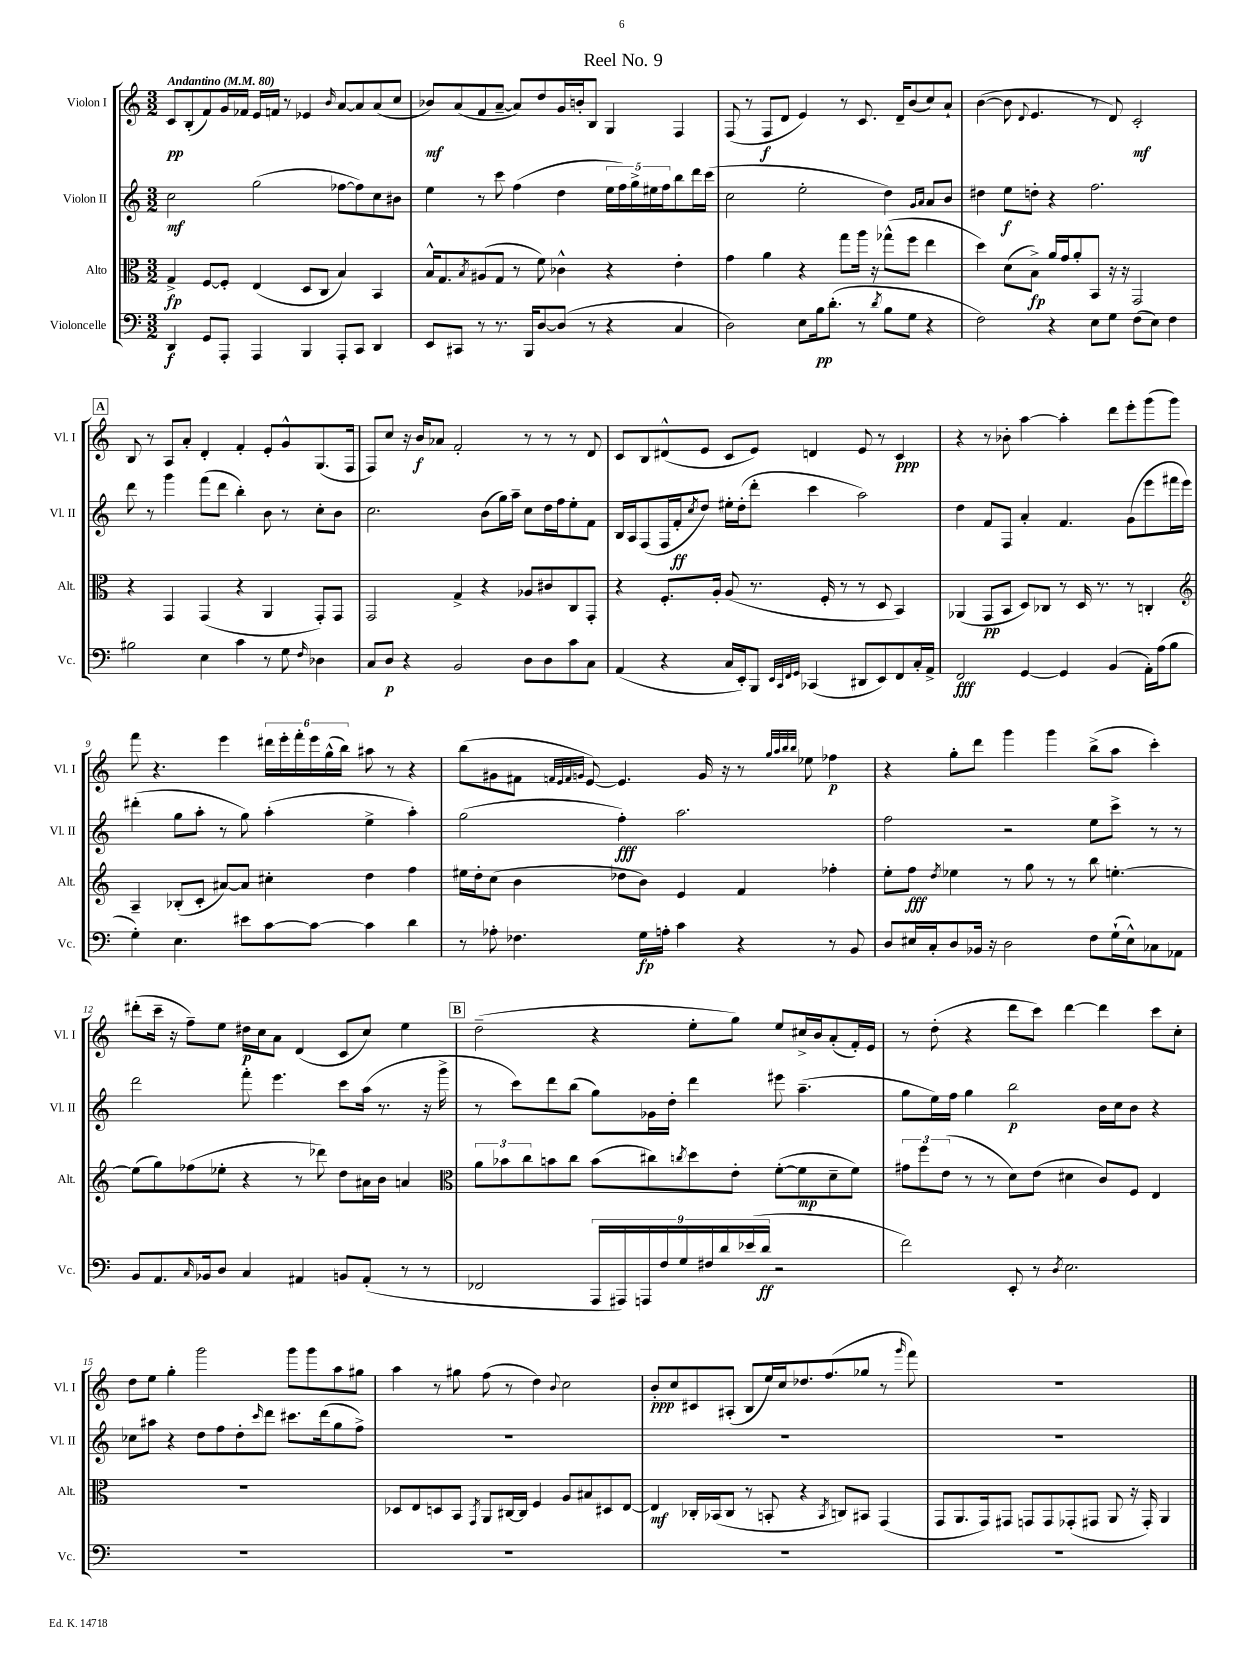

**kern	**dynam	**kern	**dynam	**kern	**dynam	**kern	**dynam
*part4	*part4	*part3	*part3	*part2	*part2	*part1	*part1
*staff4	*staff4	*staff3	*staff3	*staff2	*staff2	*staff1	*staff1
*I"Violoncelle	*	*I"Alto	*	*I"Violon II	*	*I"Violon I	*
*I'Vc.	*	*I'Alt.	*	*I'Vl. II	*	*I'Vl. I	*
*clefF4	*	*clefC3	*	*clefG2	*	*clefG2	*
*k[]	*	*k[]	*	*k[]	*	*k[]	*
*M3/2	*	*M3/2	*	*M3/2	*	*M3/2	*
*MM80	*	*MM80	*	*MM80	*	*MM80	*
=1	=1	=1	=1	=1	=1	=1	=1
!	!	!	!	!	!	!LO:TX:a:B:t=Andantino	!
4DD/	f	4G^/	fp	2cc\	mf	8c/L	pp
.	.	.	.	.	.	(8B'/	.
8GG/L	.	[8F/L	.	.	.	8f/)	.
8AAA'/J	.	8F'/J]	.	.	.	16g/L	.
.	.	.	.	.	.	16f-X/JJ	.
4AAA/	.	(4E/	.	(2gg\	.	16e/LL	.
.	.	.	.	.	.	16fn/JJ	.
.	.	.	.	.	.	8r	.
4BBB/	.	8D/L	.	.	.	4e-X/	.
.	.	8C/J	.	.	.	.	.
.	.	.	.	.	.	16qqb/	.
8AAA'/L	.	4B/)	.	[8ff-X\L	.	[8a/L	.
8CC/J	.	.	.	8ff-\])	.	8a/]	.
4DD/	.	4BB/	.	8cc\	.	(8a/	.
.	.	.	.	8b#X\J	.	8cc/J	.
=2	=2	=2	=2	=2	=2	=2	=2
8EE/L	.	16B^^/KL	.	4ee\	.	8b-X/L)	mf
.	.	8.G/	.	.	.	.	.
8CC#X/J	.	.	.	.	.	(8a/	.
.	.	8qB/	.	.	.	.	.
8r	.	(8A#X/	.	8r	.	8f/	.
8.r	.	8G/J	.	8ccc\	.	[8a~/J	.
.	.	8r	.	(4ff\	.	8a/L])	.
16BBB/KL	.	.	.	.	.	.	.
[8D/	.	8f\)	.	.	.	8dd/	.
(8D/J]	.	4c-X^^\	.	4dd\	.	16g/L	.
.	.	.	.	.	.	16bn'/J	.
8r	.	.	.	.	.	8B/J	.
4r	.	4r	.	20ee\LL	.	4G/	.
.	.	.	.	20ff\)	.	.	.
.	.	.	.	20gg^\	.	.	.
.	.	.	.	20ee#X\	.	.	.
.	.	.	.	20ff\J	.	.	.
4C/	.	4e'\	.	8bb\	.	4F/	.
.	.	.	.	16ddd\L	.	.	.
.	.	.	.	(16ccc\JJ	.	.	.
=3	=3	=3	=3	=3	=3	=3	=3
2D\)	.	4g\	.	2cc\	.	(8F/	.
.	.	.	.	.	.	8r	.
.	.	4a\	.	.	.	8F/L	f
.	.	.	.	.	.	8d/J	.
8E\L	.	4r	.	2ee'\	.	4e/)	.
16B\k	pp	.	.	.	.	.	.
(8.d'\J	.	.	.	.	.	.	.
.	.	8gg\L	.	.	.	8r	.
8r	.	16aa\Jk	.	.	.	8.c/	.
.	.	16r	.	.	.	.	.
8qd/	.	.	.	.	.	.	.
8B\L	.	(8gg-X^^\L	.	4dd\)	.	.	.
.	.	.	.	.	.	16d~/KL	.
8G\J	.	8ff\J	.	.	.	(8b/	.
.	.	.	.	16qqg/LL	.	.	.
.	.	.	.	16qqa/JJ	.	.	.
4r	.	4ee\	.	8a/L	.	8cc/)	.
.	.	.	.	8b/J	.	8a`/J	.
=4	=4	=4	=4	=4	=4	=4	=4
2F\)	.	4dd\)	.	4dd#X\	.	([4b\	.
.	.	(8d\L	.	8ee\L	f	8b\]	.
.	.	.	.	.	.	8qqd/	.
.	.	8B^\J)	fp	8ddn'\J	.	4.e/	.
4r	.	16a/LL	.	4r	.	.	.
.	.	16g/J	.	.	.	.	.
.	.	8a'/	.	.	.	.	.
8E\L	.	8BB/J	.	2.ff\	.	8r	.
8G\J	.	16r	.	.	.	8d/)	.
.	.	16r	.	.	.	.	.
(8F\L	.	2GG/	.	.	.	2c'/	mf
8E\J)	.	.	.	.	.	.	.
4F\	.	.	.	.	.	.	.
!!LO:LB:g=z
!!LO:REH:place=s1:t=A
=5	=5	=5	=5	=5	=5	=5	=5
2B#X\	.	4r	.	8ddd\	.	8B/	.
.	.	.	.	8r	.	8r	.
.	.	4GG/	.	4ggg\	.	8A/L	.
.	.	.	.	.	.	8a'/J	.
4E\	.	(4GG/	.	(8fff\L	.	4d'/	.
.	.	.	.	8ddd\J	.	.	.
4c\	.	4r	.	4bb'\)	.	4f'/	.
8r	.	4AA/	.	8b\	.	8e'/L	.
8G\	.	.	.	8r	.	8g^^/	.
16qqF/	.	.	.	.	.	.	.
4D-X\	.	8GG'/L)	.	8cc'\L	.	(8.G/	.
.	.	8GG/J	.	8b\J	.	.	.
.	.	.	.	.	.	16F/Jk	.
=6	=6	=6	=6	=6	=6	=6	=6
8C/L	.	2GG/	.	2.cc\	.	8F/L)	.
8D/J	p	.	.	.	.	8cc/J	.
4r	.	.	.	.	.	16r	.
.	.	.	.	.	.	16b/KL	f
.	.	.	.	.	.	8a-X/J	.
2BB/	.	4G^/	.	.	.	2f'/	.
.	.	4r	.	(8b\L	.	.	.
.	.	.	.	16gg\L)	.	.	.
.	.	.	.	16aa~\JJ	.	.	.
8D\L	.	8A-X/L	.	8cc\L	.	8r	.
8D\	.	8c#X/	.	16dd\L	.	8r	.
.	.	.	.	16ff\J	.	.	.
8c\	.	8C/	.	8ee'\	.	8r	.
8C\J	.	8GG'/J	.	8f\J	.	8d/	.
=7	=7	=7	=7	=7	=7	=7	=7
(4AA/	.	4r	.	16B/LL	.	8c/L	.
.	.	.	.	16A/J	.	.	.
.	.	.	.	(8F/	.	8B/	.
4r	.	8.F'/L	.	16F/L	.	(8d#X^^/	.
.	.	.	.	16f'/J	ff	.	.
.	.	.	.	8qcc/	.	.	.
.	.	.	.	8dd/J)	.	8e/J	.
.	.	16A'/Jk	.	.	.	.	.
16C/LL	.	(8A/	.	16ee#X'\LL	.	8c/L	.
16EE'/J)	.	.	.	(16dd'\J	.	.	.
8BBB/J	.	8.r	.	8ddd'\J	.	8e/J)	.
32qqEE/LLL	.	.	.	.	.	.	.
32qqCC/	.	.	.	.	.	.	.
32qqFF/	.	.	.	.	.	.	.
32qqGG/JJJ	.	.	.	.	.	.	.
(4CC-X/	.	.	.	4ccc\	.	4dn/	.
.	.	16F'/	.	.	.	.	.
.	.	8r	.	.	.	.	.
8DD#X/L	.	8r	.	2aa\)	.	8e/	.
8EE/)	.	8D/	.	.	.	8r	.
8FF/	.	4BB/)	.	.	.	4c/	ppp
16C'/L	.	.	.	.	.	.	.
16AA^/JJ	.	.	.	.	.	.	.
=8	=8	=8	=8	=8	=8	=8	=8
2FF/	fff	(4AA-X/	.	4dd\	.	4r	.
.	.	8GG/L	pp	8f/L	.	8r	.
.	.	8BB/J	.	8F/J	.	8b-X'\	.
[4GG/	.	8D/L)	.	4a'/	.	[4aa\	.
.	.	8C-X/J	.	.	.	.	.
4GG/]	.	8r	.	4.f/	.	4aa'\]	.
.	.	16D/	.	.	.	.	.
.	.	8.r	.	.	.	.	.
(4BB/	.	.	.	.	.	8ddd\L	.
.	.	8r	.	(8g\L	.	8eee'\	.
16AA'\LL)	.	4Cn'/	.	8eee\	.	(8ggg\	.
(16A\J	.	.	.	.	.	.	.
8B\J	.	.	.	16fff#X\L	.	8ggg\J)	.
.	.	.	.	16eee\JJ)	.	.	.
!!LO:LB:g=z
=9	=9	=9	=9	=9	=9	=9	=9
*	*	*clefG2	*	*	*	*	*
4G'\)	.	4A~/	.	(4ddd#X'\	.	8fff\	.
.	.	.	.	.	.	4.r	.
4.E\	.	(8B-X'/L	.	8gg\L	.	.	.
.	.	8c'/J	.	8aa'\J	.	.	.
.	.	[8a#X/L)	.	8r	.	4eee\	.
8e#X\L	.	8a#/J]	.	8gg\)	.	.	.
[8c\	.	4cc#X'\	.	(4aa'\	.	24ddd#X\LL	.
.	.	.	.	.	.	24eee'\	.
.	.	.	.	.	.	24fff'\	.
8c\J_	.	.	.	.	.	24eee\	.
.	.	.	.	.	.	(24gg^^\	.
.	.	.	.	.	.	24bb\JJ)	.
4c\]	.	4dd\	.	4ee^\	.	8aa#X\	.
.	.	.	.	.	.	8r	.
4d\	.	4ff\	.	4aa'\)	.	4r	.
=10	=10	=10	=10	=10	=10	=10	=10
8r	.	16ee#X\LL	.	(2gg\	.	(8bb\L	.
.	.	16dd'\J	.	.	.	.	.
8A-X'\	.	(8cc\J	.	.	.	8g#X\	.
4.F-X\	.	4b\	.	.	.	8f#X\J	.
.	.	.	.	.	.	32qqfn/LLL	.
.	.	.	.	.	.	32qqe/	.
.	.	.	.	.	.	32qqf/	.
.	.	.	.	.	.	32qqgn/JJJ	.
.	.	.	.	.	.	[8e/)	.
.	.	8dd-X\L	.	4ff'\)	fff	4.e/]	.
16G\LL	fp	8b\J)	.	.	.	.	.
16An'\JJ	.	.	.	.	.	.	.
4c\	.	4e/	.	2.aa\	.	.	.
.	.	.	.	.	.	16g/	.
.	.	.	.	.	.	16r	.
4r	.	4f/	.	.	.	8r	.
.	.	.	.	.	.	32qqgg/LLL	.
.	.	.	.	.	.	32qqaa/	.
.	.	.	.	.	.	32qqbb/	.
.	.	.	.	.	.	32qqbb/JJJ	.
.	.	.	.	.	.	8ee-X\	.
8r	.	4ff-X'\	.	.	.	4ff-X\	p
8BB/	.	.	.	.	.	.	.
=11	=11	=11	=11	=11	=11	=11	=11
8D/L	.	8ee'\L	.	2ff\	.	4r	.
16E#X/L	.	8ff\J	fff	.	.	.	.
16C'/J	.	.	.	.	.	.	.
.	.	8qdd/	.	.	.	.	.
8D/	.	4ee-X\	.	.	.	8gg'\L	.
16BB-X/Jk	.	.	.	.	.	8ddd\J	.
16r	.	.	.	.	.	.	.
2D\	.	8r	.	2r	.	4ggg\	.
.	.	8gg\	.	.	.	.	.
.	.	8r	.	.	.	4ggg\	.
.	.	8r	.	.	.	.	.
8F\L	.	8bb\	.	8ee\L	.	(8bb^\L	.
(16G`\L	.	[4.een'\	.	8ccc^\J	.	8aa\J	.
16E#^^\J)	.	.	.	.	.	.	.
8C-X\	.	.	.	8r	.	4ccc'\)	.
8AA-X\J	.	.	.	8r	.	.	.
!!LO:LB:g=z
=12	=12	=12	=12	=12	=12	=12	=12
8BB/L	.	(8ee\L]	.	2ddd\	.	(8ddd#X'\L	.
8.AA/	.	8gg\)	.	.	.	16ccc~\Jk	.
.	.	.	.	.	.	16r	.
.	.	(8ff-X\	.	.	.	8ff~\L)	.
16qqC/	.	.	.	.	.	.	.
16BB-X/k	.	.	.	.	.	.	.
8D/J	.	8ee-X'\J	.	.	.	8ee\J	.
4C/	.	4r	.	8fff'\	.	16dd#X\LL	p
.	.	.	.	.	.	16cc\J	.
.	.	.	.	4.eee\	.	8a\J	.
4AA#X/	.	8r	.	.	.	(4d/	.
.	.	8ddd-X\)	.	.	.	.	.
8BBn/L	.	8dd\L	.	8ccc\L	.	8c/L	.
(8AA#'/J	.	16a#X\L	.	(16aa\Jk	.	8cc/J)	.
.	.	16b\JJ	.	8.r	.	.	.
8r	.	4an/	.	.	.	4ee\	.
8r	.	.	.	16r	.	.	.
.	.	.	.	16ggg^\	.	.	.
!!LO:REH:place=s1:t=B
=13	=13	=13	=13	=13	=13	=13	=13
*	*	*clefC3	*	*	*	*	*
2FF-X/	.	12a\L	.	8r	.	(2dd~\	.
.	.	12b-X\	.	.	.	.	.
.	.	.	.	8ccc\L)	.	.	.
.	.	12cc\	.	.	.	.	.
.	.	8bn\	.	8ddd\	.	.	.
.	.	8cc\J	.	(8bb\J	.	.	.
18AAA/LL	.	(8b\L	.	8gg\L)	.	4r	.
18AAA#X/)	.	.	.	.	.	.	.
18AAAn/	.	.	.	.	.	.	.
.	.	8cc#X\)	.	16g-X\L	.	.	.
18F/	.	.	.	.	.	.	.
.	.	.	.	16dd'\JJ	.	.	.
18G/	.	.	.	.	.	.	.
.	.	8qccn/	.	.	.	.	.
.	.	8dd\	.	4ddd\	.	8ee'\L	.
18F#X/	.	.	.	.	.	.	.
18d/	.	.	.	.	.	.	.
.	.	8e'\J	.	.	.	8gg\J)	.
(18e-X/	.	.	.	.	.	.	.
18d/JJ	ff	.	.	.	.	.	.
2r	.	([8f'\L	.	8eee#X\	.	8ee/L	.
.	.	8f\]	mp	(4.aa~\	.	16cc#X^/L	.
.	.	.	.	.	.	16b/J	.
.	.	8d~\	.	.	.	(8a'/	.
.	.	8f\J)	.	.	.	16f'/L)	.
.	.	.	.	.	.	16e/JJ	.
=14	=14	=14	=14	=14	=14	=14	=14
2f\)	.	12g#X\L	.	8gg\L	.	8r	.
.	.	12ff\	.	.	.	.	.
.	.	.	.	16ee\L)	.	(8dd'\	.
.	.	(12e\J	.	.	.	.	.
.	.	.	.	16ff\JJ	.	.	.
.	.	8r	.	4gg\	.	4r	.
.	.	8r	.	.	.	.	.
8EE'/	.	8d\L)	.	2bb\	p	8ddd\L	.
8r	.	(8e\J	.	.	.	8ccc\J)	.
8qD/	.	.	.	.	.	.	.
2.E\	.	4d#X\	.	.	.	[4ddd\	.
.	.	8c/L)	.	16b\LL	.	4ddd\]	.
.	.	.	.	16cc\J	.	.	.
.	.	8F/J	.	8b\J	.	.	.
.	.	4E/	.	4r	.	8ccc\L	.
.	.	.	.	.	.	8cc'\J	.
!!LO:LB:g=z
=15	=15	=15	=15	=15	=15	=15	=15
1.r	.	1.r	.	8cc-X\L	.	8dd\L	.
.	.	.	.	8aa#X\J	.	8ee\J	.
.	.	.	.	4r	.	4gg'\	.
.	.	.	.	8dd\L	.	2ggg\	.
.	.	.	.	8ff\	.	.	.
.	.	.	.	8dd'\	.	.	.
.	.	.	.	16qqccc/	.	.	.
.	.	.	.	8ddd\J	.	.	.
.	.	.	.	8.ccc#X\L	.	8ggg\L	.
.	.	.	.	.	.	8ggg\	.
.	.	.	.	(16ddd\k	.	.	.
.	.	.	.	8gg\	.	8aa\	.
.	.	.	.	8ff^\J)	.	8gg#X\J	.
=16	=16	=16	=16	=16	=16	=16	=16
1.r	.	8D-X/L	.	1.r	.	4aa\	.
.	.	8E/	.	.	.	.	.
.	.	8Dn/	.	.	.	8r	.
.	.	8BB/J	.	.	.	8gg#X\	.
.	.	8qGG/	.	.	.	.	.
.	.	8AA/L	.	.	.	(8ff\	.
.	.	[16C#X/L	.	.	.	8r	.
.	.	16C#/JJ]	.	.	.	.	.
.	.	4F/	.	.	.	4dd\)	.
.	.	.	.	.	.	8qqb/	.
.	.	8A/L	.	.	.	2cc\	.
.	.	8B#X/	.	.	.	.	.
.	.	8D#X/	.	.	.	.	.
.	.	[8E/J	.	.	.	.	.
=17	=17	=17	=17	=17	=17	=17	=17
1.r	.	4E/]	mf	1.r	.	8b'/L	ppp
.	.	.	.	.	.	8cc/	.
.	.	16C-X'/LL	.	.	.	8c#X/	.
.	.	(16BB-X/J	.	.	.	.	.
.	.	8C-/J	.	.	.	(8A#X'/J	.
.	.	8r	.	.	.	8B/L	.
.	.	8BBn'/	.	.	.	16ee/L)	.
.	.	.	.	.	.	16cc/J	.
.	.	4r	.	.	.	8.dd-X/	.
.	.	.	.	.	.	(8.ff/	.
.	.	8qBB/	.	.	.	.	.
.	.	8Cn/L)	.	.	.	.	.
.	.	8BB#X/J	.	.	.	8gg-X/J	.
.	.	(4GG/	.	.	.	8r	.
.	.	.	.	.	.	16qqggg/	.
.	.	.	.	.	.	8fff\)	.
=18	=18	=18	=18	=18	=18	=18	=18
1.r	.	8GG/L	.	1.r	.	1.r	.
.	.	8.AA/	.	.	.	.	.
.	.	16GG/k)	.	.	.	.	.
.	.	8GG#X/J	.	.	.	.	.
.	.	8GGn/L	.	.	.	.	.
.	.	8GG/	.	.	.	.	.
.	.	(8GG-X'/	.	.	.	.	.
.	.	8GG#X/J	.	.	.	.	.
.	.	8AA/	.	.	.	.	.
.	.	16r	.	.	.	.	.
.	.	16GG#'/)	.	.	.	.	.
.	.	4AA/	.	.	.	.	.
==	==	==	==	==	==	==	==
*-	*-	*-	*-	*-	*-	*-	*-
